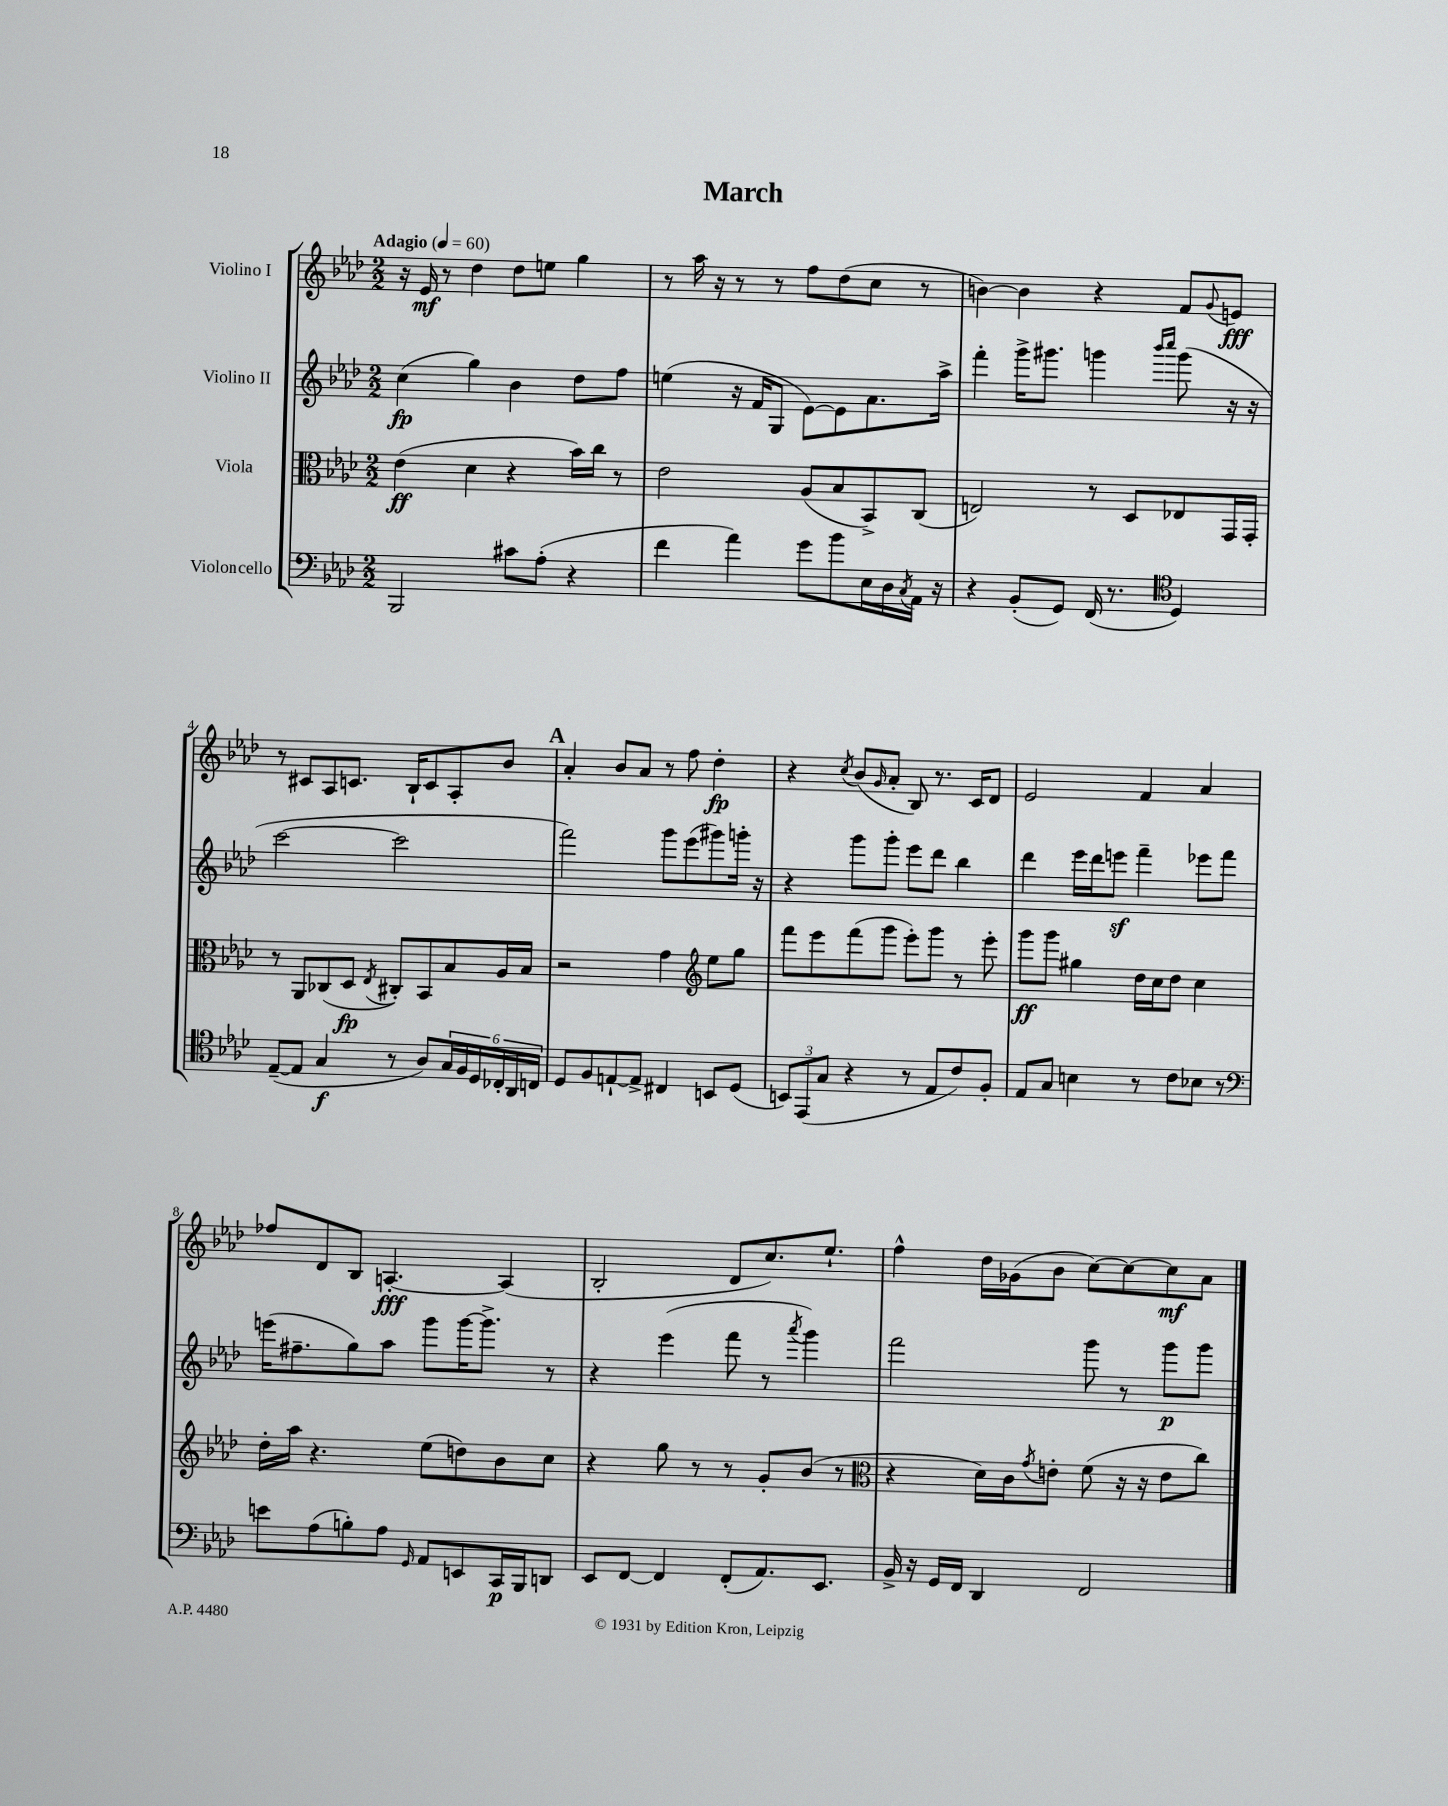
\header { title = "March" }
<<
\new StaffGroup <<
\new Staff = "s0" \with { instrumentName = "Violino I" } {
    \clef treble \key aes \major \numericTimeSignature \time 2/2 \tempo "Adagio" 4 = 60
    r16 ees'16\mf r8 des''4 des''8 e''8 g''4 |
    r8 aes''16 r16 r8 r8 f''8 des''8( c''8 r8 |
    b'4~) b'4 r4 f'8 \appoggiatura { g'8 } e'8\fff |
    r8 cis'8 aes8 c'8. bes16-! c'8 aes8-. bes'8 |
    \mark \markup { \bold "A" } aes'4-. bes'8 aes'8 r8 f''8 des''4-.\fp |
    r4 \acciaccatura { c''8 } bes'8( \grace { g'16 } aes'8-. bes8) r8. c'16 des'8 |
    ees'2 f'4 aes'4 |
    fes''8 des'8 bes8 a4.~-.\fff a4( |
    bes2-. des'8 c''8.) ees''8.-! |
    f''4-^ des''16 ges'16( bes'8 c''8~) c''8~ c''8\mf aes'8 \bar "|." |
}
\new Staff = "s1" \with { instrumentName = "Violino II" } {
    \clef treble \key aes \major \numericTimeSignature \time 2/2
    c''4\fp( g''4) bes'4 des''8 f''8 |
    e''4( r16 f'16 g8 ees'8~) ees'8 aes'8. aes''16-> |
    f'''4-. g'''16-> gis'''8. g'''4 \grace { bes'''16 c''''16 } g'''8( r16 r16 |
    c'''2~ c'''2 |
    \mark \markup { \bold "A" } f'''2) g'''8 ees'''8( gis'''8) g'''16-. r16 |
    r4 g'''8 g'''8-. ees'''8 des'''8 bes''4 |
    des'''4 ees'''16 des'''16 e'''8\sf f'''4-- ees'''8 f'''8 |
    e'''16( fis''8.-- g''8) aes''8 g'''8 g'''16~ g'''8.-> r8 |
    r4 ees'''4( f'''8 r8 \acciaccatura { aes'''8 } g'''4) |
    f'''2 g'''8 r8 g'''8\p g'''8 \bar "|." |
}
\new Staff = "s2" \with { instrumentName = "Viola" } {
    \clef alto \key aes \major \numericTimeSignature \time 2/2
    ees'4\ff( des'4 r4 bes'16) c''16 r8 |
    ees'2 aes8( bes8 bes,8->) c8( |
    e2) r8 des8 ees8 g,16 g,16-. |
    r8 aes,8 ces8( des8\fp \acciaccatura { ees8 } cis8-.) bes,8 bes8 aes16 bes16 |
    \mark \markup { \bold "A" } r2 g'4 \clef treble ees''8 g''8 |
    f'''8 ees'''8 f'''8( g'''8 ees'''8-.) g'''8 r8 ees'''8-. |
    g'''8\ff g'''8 gis''4 des''16 c''16 des''8 c''4 |
    des''16-. aes''16 r4. ees''8( d''8) bes'8 c''8 |
    r4 g''8 r8 r8 g'8-. bes'8( r8 |
    \clef alto r4 des'16) c'16 \acciaccatura { g'8 } e'8-. f'8( r16 r16 e'8 c''8) \bar "|." |
}
\new Staff = "s3" \with { instrumentName = "Violoncello" } {
    \clef bass \key aes \major \numericTimeSignature \time 2/2
    bes,,2 cis'8 aes8-.( r4 |
    f'4 aes'4) g'8 bes'8 ees16 des16 \acciaccatura { c8 } aes,16 r16 |
    r4 bes,8-.( g,8) f,16( r8. \clef tenor des4) |
    ees8~--( ees8 g4\f r8 aes8) \tuplet 6/4 { g16 f16 des16 ces16-. aes,16 c16 } |
    \mark \markup { \bold "A" } des8 f8 e8~-! e8-> cis4 b,8 des8( |
    \tuplet 3/2 { b,8) ees,8( g8 } r4 r8 ees8 c'8) f8-. |
    ees8 g8 b4 r8 c'8 bes8 r8 |
    \clef bass e'8 aes8( b8-.) aes8 \grace { g,16 } aes,8 e,8 c,16\p bes,,16 d,8 |
    ees,8 f,8~ f,4 f,8-.( aes,8.) ees,8. |
    bes,16-> r16 g,16 f,16 des,4 f,2 \bar "|." |
}
>>
>>
